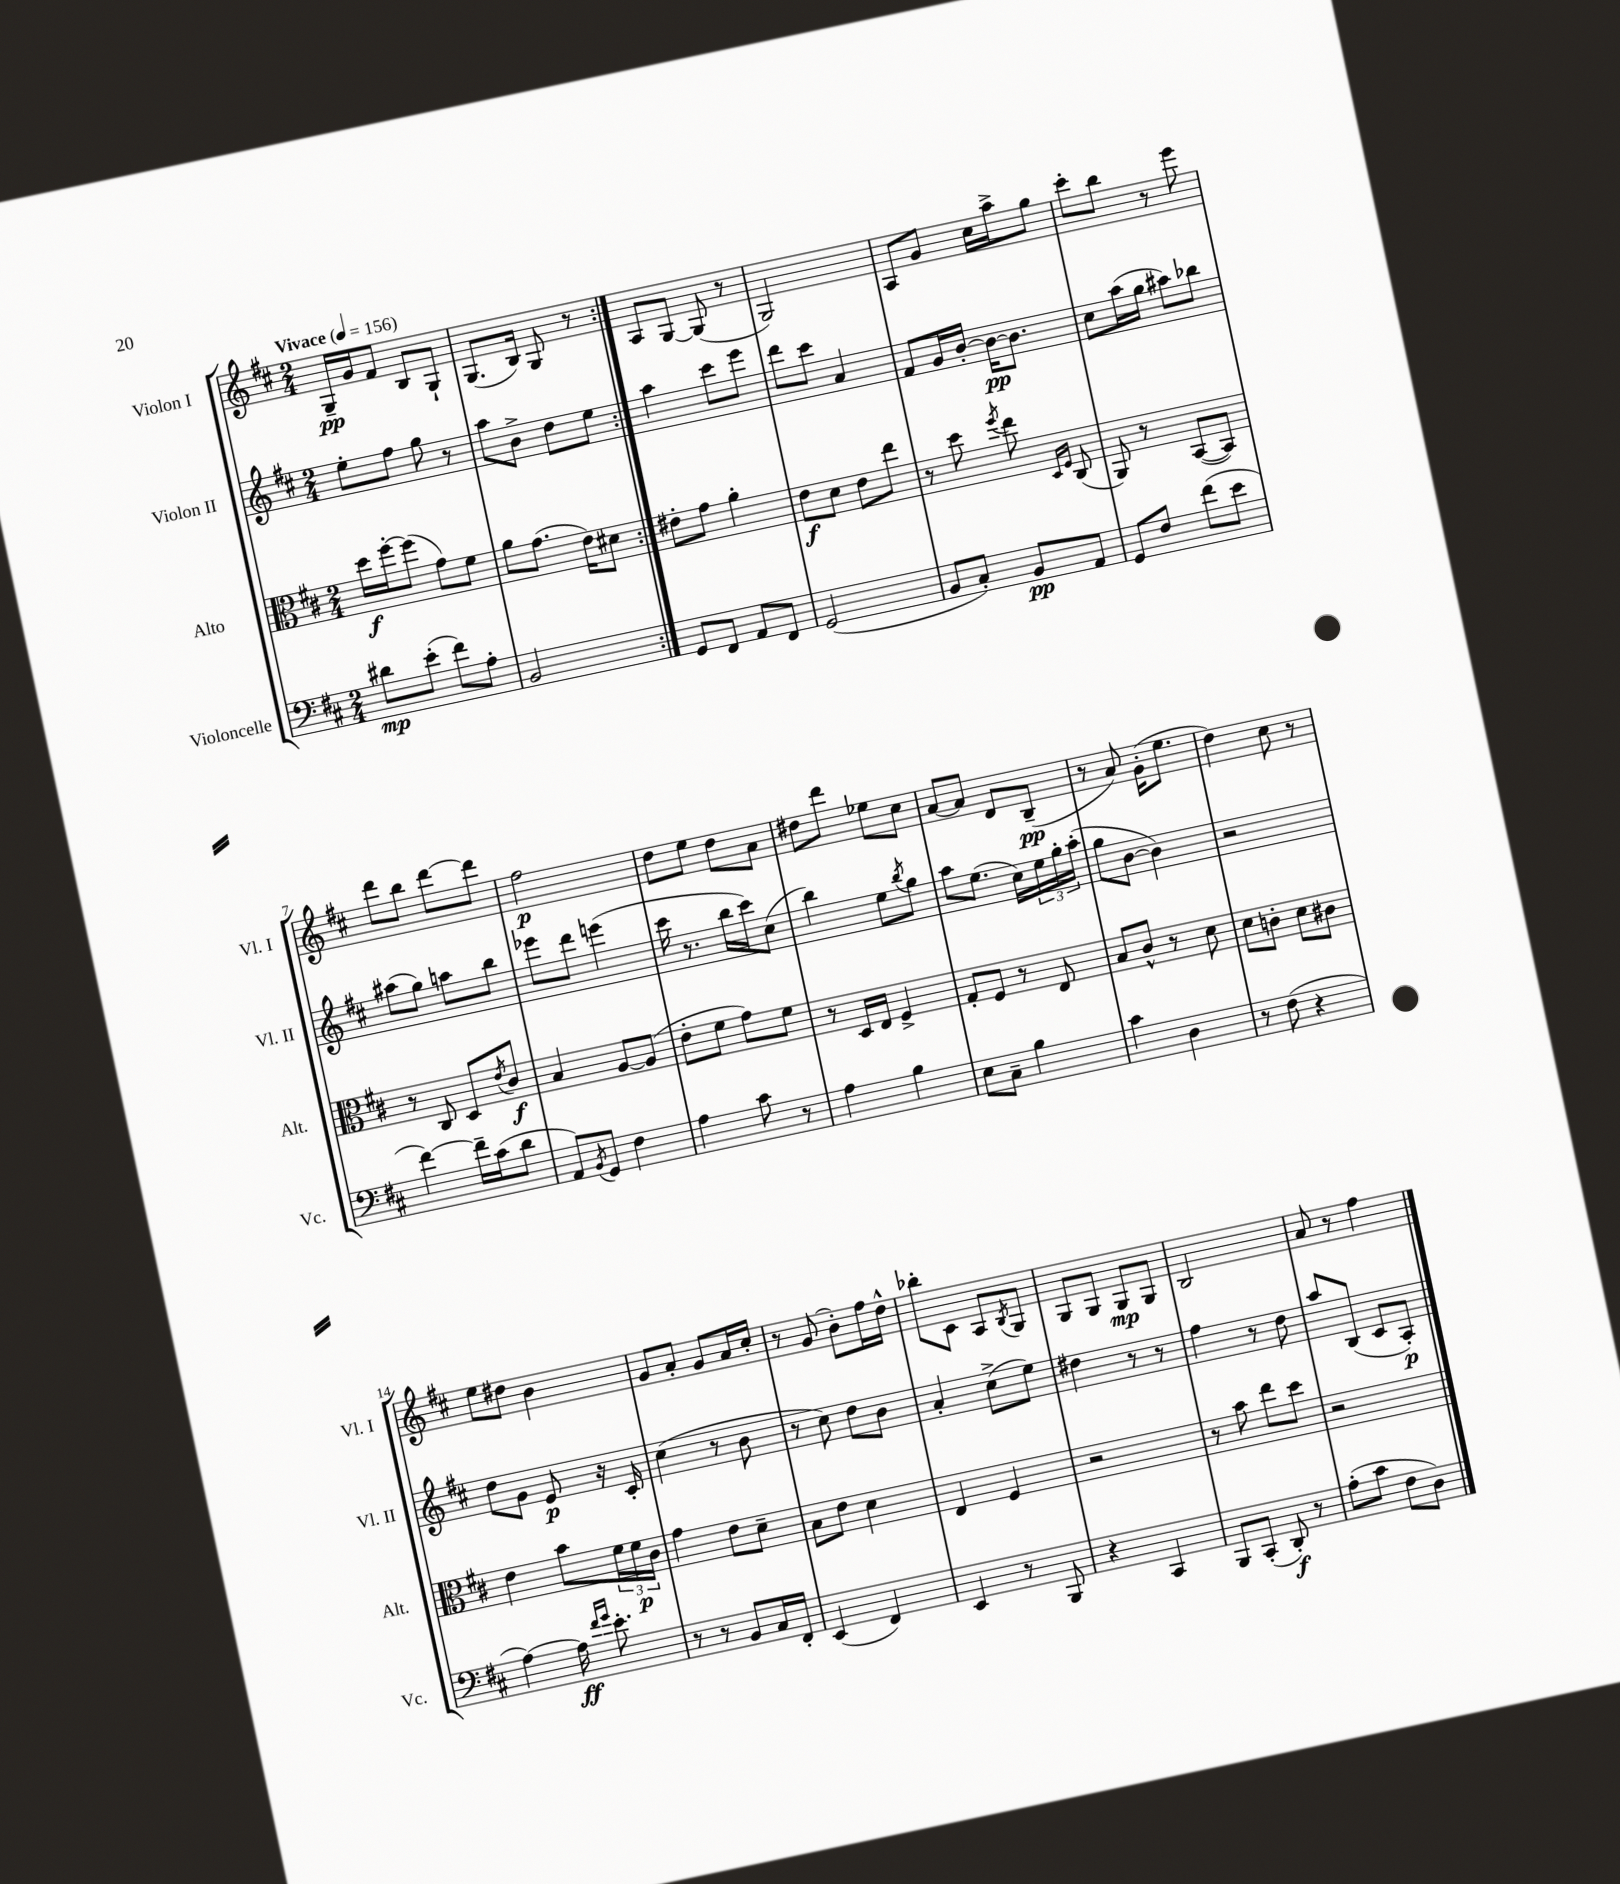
<<
\new StaffGroup <<
\new Staff = "s0" \with { instrumentName = "Violon I" shortInstrumentName = "Vl. I" } {
    \clef treble \key d \major \numericTimeSignature \time 2/4 \tempo "Vivace" 4 = 156
    \repeat volta 2 { g16--\pp g'16 fis'8 b8 g8-! |
    g8.( b16) g8 r8 | }
    a8 g8~ g8( r8 |
    g2) |
    a8 g'8 cis''16 a''16-> g''8 |
    cis'''8-. b''8 r8 e'''8 |
    d'''8 b''8 d'''8~ d'''8 |
    fis''2\p |
    d''8 e''8 d''8 a'8 |
    dis''8 d'''8 ees''8 cis''8 |
    a'8~ a'8 d'8 b8--\pp( |
    r8 a'8) g'16-.( e''8. |
    d''4) cis''8 r8 |
    e''8 dis''8 b'4 |
    g'8 a'8-. g'8 a'16 cis''16-. |
    r8 g'8( b'8-.) fis''16 d''16-^ |
    bes''8-. cis'8 a8 \acciaccatura { b8 } g8 |
    g8 g8 g8\mp g8 |
    b2 |
    a'8 r8 fis''4 \bar "|." |
}
\new Staff = "s1" \with { instrumentName = "Violon II" shortInstrumentName = "Vl. II" } {
    \clef treble \key d \major \numericTimeSignature \time 2/4
    \repeat volta 2 { e''8-. fis''8 g''8 r8 |
    a''8 b'8-> d''8 e''8 | }
    a''4 cis'''8 e'''8 |
    d'''8 cis'''8 a'4 |
    fis'8 g'16 b'16~-. b'16~\pp b'8. |
    cis''8 a''16( g''16 ais''8) bes''8 |
    ais''8( g''8) a''8 b''8 |
    ees'''8 d'''8 e'''4( |
    cis'''16 r8. b''16 cis'''16) cis''8( |
    b''4) e''8 \acciaccatura { b''8 } g''8 |
    a''8 e''8.( cis''16) \tuplet 3/2 { e''16 g''16-. a''16-.( } |
    g''8 b'8~ b'4) |
    r2 |
    d''8 g'8 e'8\p r16 cis'16-. |
    cis''4( r8 b'8 |
    r8 cis''8) d''8 b'8 |
    a'4-. cis''8->( e''8) |
    dis''4 r8 r8 |
    fis''4 r8 d''8 |
    a''8 b8( cis'8 a8-.\p) \bar "|." |
}
\new Staff = "s2" \with { instrumentName = "Alto" shortInstrumentName = "Alt." } {
    \clef alto \key d \major \numericTimeSignature \time 2/4
    \repeat volta 2 { d''16\f fis''16~-. fis''8( g'8) fis'8 |
    a'8 g'8.( e'16) dis'8 | }
    eis'8-. g'8 a'4-. |
    e'8\f d'8 e'8 e''8 |
    r8 d''8 \acciaccatura { fis''8 } e''8 \grace { d16 fis16 } cis8( |
    a,8) r8 b,8~( b,8) |
    r8 cis8 d8 \acciaccatura { e'8 } cis'8\f |
    b4 a8~ a8( |
    e'8-. fis'8 g'8) fis'8 |
    r8 d16 e16 fis4-> |
    g8-. fis8 r8 e8 |
    b8 cis'8-^ r8 d'8 |
    d'8 c'8-. d'8 cis'8 |
    e'4 b'8 \tuplet 3/2 { fis'16 fis'16\p cis'16 } |
    g'4 e'8 d'8-- |
    b8 e'8 d'4 |
    e4 fis4 |
    r2 |
    r8 b'8 e''8 d''8 |
    r2 \bar "|." |
}
\new Staff = "s3" \with { instrumentName = "Violoncelle" shortInstrumentName = "Vc." } {
    \clef bass \key d \major \numericTimeSignature \time 2/4
    \repeat volta 2 { dis'8\mp e'8-.( fis'8) a8-. |
    b,2 | }
    g,8 fis,8 a,8 fis,8 |
    g,2( |
    b,8 cis8-.) b,8\pp a,8 |
    g,8 fis8 fis'8( e'8 |
    fis'4~) fis'16-- cis'16( d'8 |
    a,8) \acciaccatura { b,8 } g,8 fis4 |
    a4 cis'8 r8 |
    a4 b4 |
    e8 cis8-- b4 |
    cis'4 d4 |
    r8 fis8( r4 |
    a4~) a16\ff \grace { fis'16 g'16 } e'8.-. |
    r8 r8 b,8 cis16 fis,16-. |
    e,4( fis,4) |
    e,4 r8 b,,8 |
    r4 cis,4 |
    b,,8 cis,8-.( d,8-.\f) r8 |
    a8-.( cis'8 fis8 d8) \bar "|." |
}
>>
>>
